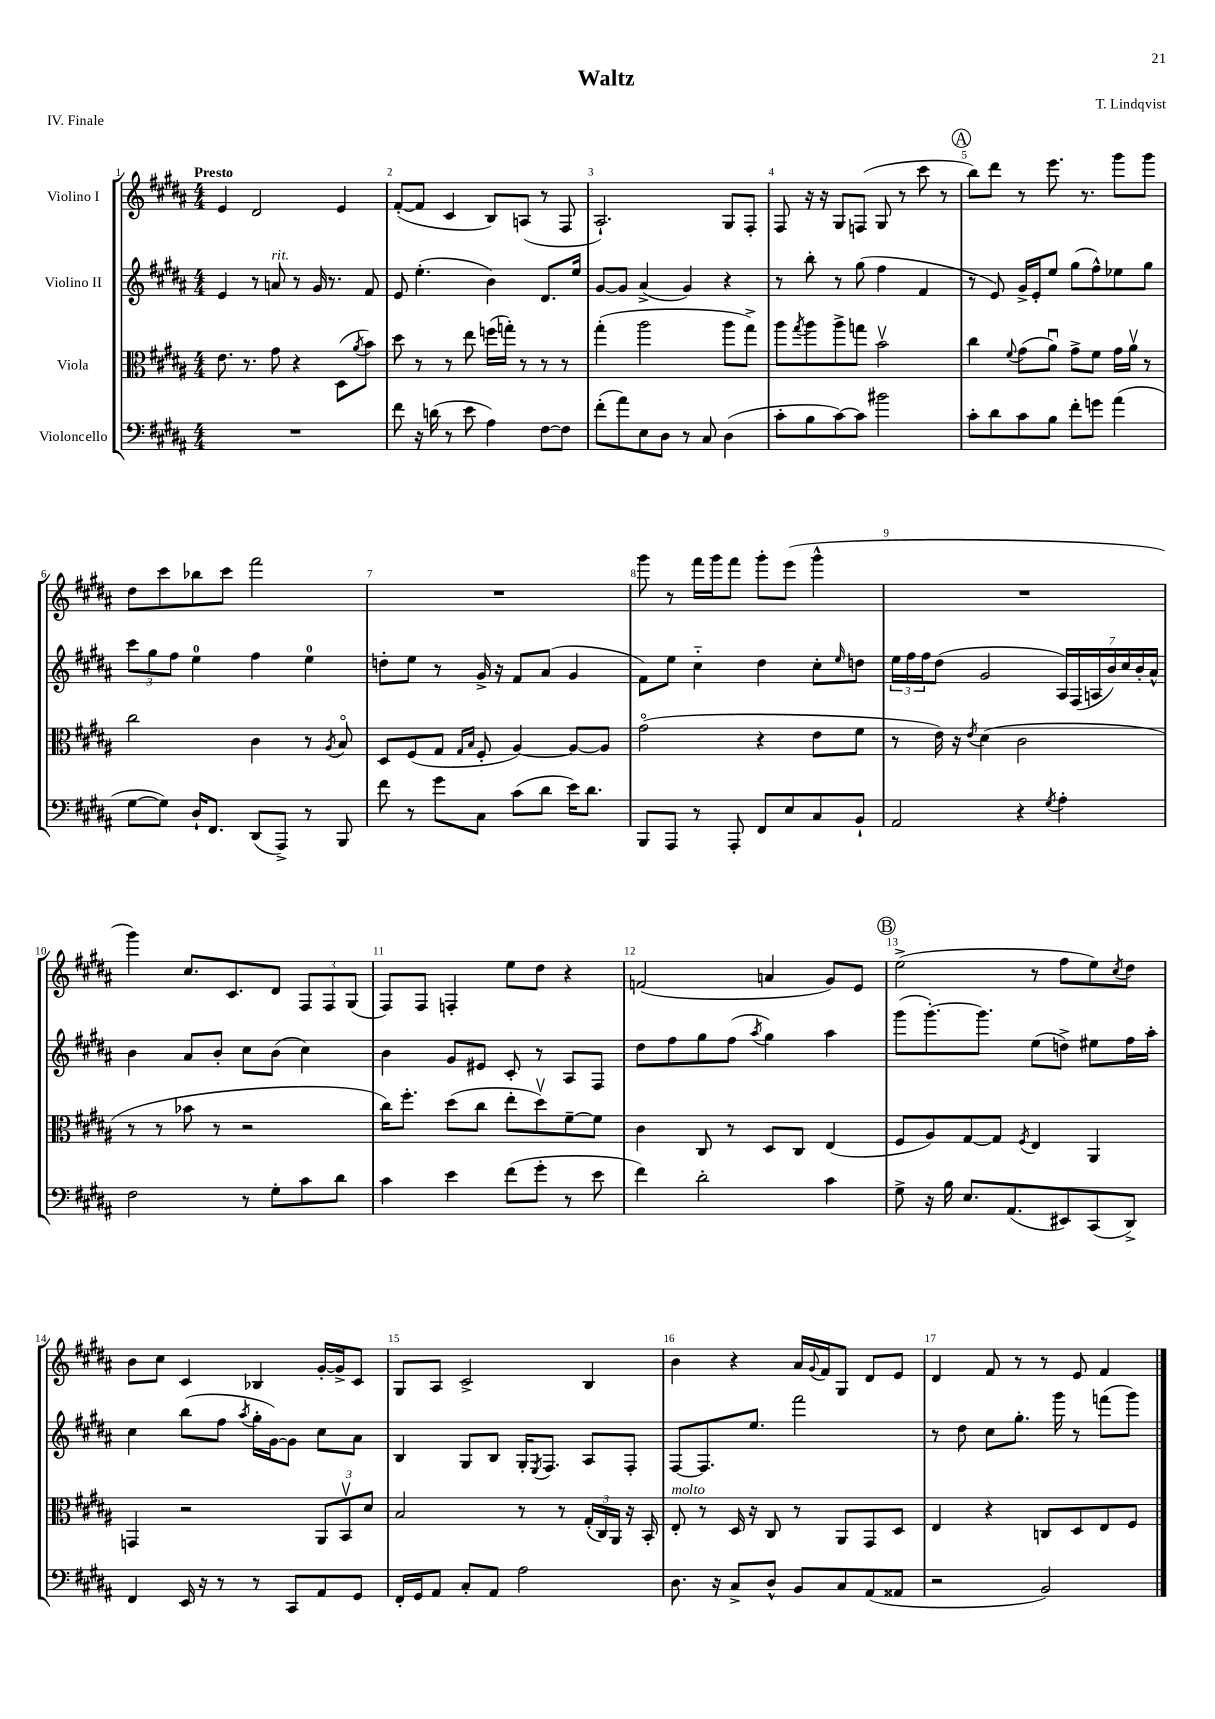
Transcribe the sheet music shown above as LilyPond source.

\header { title = "Waltz" composer = "T. Lindqvist" piece = "IV. Finale" }
<<
\new StaffGroup <<
\new Staff = "s0" \with { instrumentName = "Violino I" } {
    \clef treble \key b \major \numericTimeSignature \time 4/4 \tempo "Presto"
    e'4 dis'2 e'4 |
    fis'8~-.( fis'8 cis'4 b8) a8( r8 fis8 |
    ais2.-!) gis8 fis8-. |
    fis8 r16 r16 gis8 f8( gis8 r8 cis'''8 r8 |
    \mark \markup { \circle "A" } b''8) dis'''8 r8 e'''8. r8. gis'''8 gis'''8 |
    dis''8 cis'''8 bes''8 cis'''8 fis'''2 |
    R1 |
    gis'''8 r8 fis'''16 gis'''16 fis'''8 gis'''8-. e'''8( gis'''4-^ |
    R1 |
    gis'''4) cis''8. cis'8. dis'8 \tuplet 3/2 { fis8 fis8 gis8( } |
    fis8) fis8 f4-. e''8 dis''8 r4 |
    f'2( a'4 gis'8) e'8 |
    \mark \markup { \circle "B" } e''2->( r8 fis''8 e''8) \acciaccatura { cis''8 } dis''8 |
    b'8 cis''8 cis'4 bes4 gis'16~-. gis'16-> cis'8 |
    gis8 ais8 cis'2-> b4 |
    b'4 r4 ais'16 \appoggiatura { gis'8 } fis'16 gis8 dis'8 e'8 |
    dis'4 fis'8 r8 r8 e'8 fis'4 \bar "|." |
}
\new Staff = "s1" \with { instrumentName = "Violino II" } {
    \clef treble \key b \major \numericTimeSignature \time 4/4
    e'4 r8 a'8^\markup { \italic "rit." } r8 gis'16 r8. fis'8 |
    e'8 e''4.-.( b'4) dis'8. e''16 |
    gis'8~ gis'8 ais'4->( gis'4) r4 |
    r8 b''8-. r8 gis''8( fis''4 fis'4 |
    \mark \markup { \circle "A" } r8 e'8) gis'16-> e'16-. e''8 gis''8( fis''8-^) ees''8 gis''8 |
    \tuplet 3/2 { cis'''8 gis''8 fis''8 } e''4-0 fis''4 e''4-0 |
    d''8-. e''8 r8 gis'16-> r16 fis'8 ais'8( gis'4 |
    fis'8) e''8 cis''4-_ dis''4 cis''8-. \grace { e''16 } d''8 |
    \tuplet 3/2 { e''16 fis''16 fis''16 } dis''8( gis'2 \tuplet 7/4 { ais16) fis16( a16 b'16) cis''16 b'16-. ais'16-^ } |
    b'4 ais'8 b'8-. cis''8 b'8( cis''4) |
    b'4 gis'8 eis'8 cis'8-. r8 ais8 fis8 |
    dis''8 fis''8 gis''8 fis''8( \acciaccatura { ais''8 } gis''4) ais''4 |
    \mark \markup { \circle "B" } gis'''8( gis'''8.~-.) gis'''8. e''8( d''8->) eis''8 fis''16 ais''16-. |
    cis''4 b''8( fis''8 \acciaccatura { ais''8 } gis''16-. gis'16~) gis'8 cis''8 ais'8 |
    b4 gis8 b8 gis16-. \acciaccatura { e8 } fis8. ais8 fis8-. |
    fis8~ fis8. e''8. fis'''2 |
    r8 dis''8 cis''8 gis''8.-. gis'''16 r8 f'''8( gis'''8) \bar "|." |
}
\new Staff = "s2" \with { instrumentName = "Viola" } {
    \clef alto \key b \major \numericTimeSignature \time 4/4
    e'8. r8. gis'8 r4 dis8( \acciaccatura { ais'8 } b'8) |
    dis''8 r8 r8 e''8 f''16( g''16-.) r8 r8 r8 |
    gis''4-.( ais''2 ais''8 gis''8->) |
    ais''8 \acciaccatura { gis''8 } ais''8 ais''8-> g''8 b'2\upbow |
    \mark \markup { \circle "A" } cis''4 \appoggiatura { fis'8 } gis'8( ais'8\downbow) gis'8-> fis'8 gis'16 ais'16\upbow r8 |
    cis''2 cis'4 r8 \acciaccatura { ais8 } b8\flageolet |
    dis8 fis8( gis8 \grace { gis16 b16 } fis8-. ais4~) ais8~ ais8 |
    gis'2\flageolet( r4 e'8 fis'8 |
    r8 e'16) r16 \acciaccatura { e'8 } dis'4( cis'2 |
    r8 r8 bes'8 r8 r2 |
    cis''16) fis''8.-. dis''8( cis''8 e''8-. dis''8\upbow) fis'8~-- fis'8 |
    cis'4 cis8 r8 dis8 cis8 e4( |
    \mark \markup { \circle "B" } fis8 ais8) gis8~ gis8 \acciaccatura { fis8 } e4 ais,4 |
    g,4 r2 \tuplet 3/2 { ais,8 b,8\upbow dis'8 } |
    b2 r8 r8 \tuplet 3/2 { gis16-.( cis16) ais,16 } r16 b,16-. |
    e8-.^\markup { \italic "molto" } r8 dis16 r16 cis8 r8 ais,8 gis,8 dis8 |
    e4 r4 c8 dis8 e8 fis8 \bar "|." |
}
\new Staff = "s3" \with { instrumentName = "Violoncello" } {
    \clef bass \key b \major \numericTimeSignature \time 4/4
    R1 |
    fis'8 r16 d'16( r8 e'8 ais4) fis8~ fis8 |
    fis'8-.( ais'8) e8 dis8 r8 cis8 dis4( |
    cis'8-. b8 cis'8~) cis'8 bis'2 |
    \mark \markup { \circle "A" } cis'8-. dis'8 cis'8 b8 fis'8-. g'8 ais'4( |
    gis8~ gis8) dis16-! fis,8. dis,8( ais,,8->) r8 b,,8 |
    fis'8 r8 gis'8 cis8 cis'8( dis'8 e'16) dis'8. |
    b,,8 ais,,8 r8 ais,,8-. fis,8 e8 cis8 b,8-! |
    ais,2 r4 \acciaccatura { gis8 } ais4-. |
    fis2 r8 gis8-. cis'8 dis'8 |
    cis'4 e'4 fis'8( gis'8-. r8 e'8 |
    fis'4) dis'2-. cis'4 |
    \mark \markup { \circle "B" } gis8-> r16 b16 e8. ais,8.( eis,8) cis,8( dis,8->) |
    fis,4 e,16 r16 r8 r8 cis,8 ais,8 gis,8 |
    fis,16-. gis,16 ais,8 cis8-. ais,8 ais2 |
    dis8. r16 cis8-> dis8-^ b,8 cis8 ais,8( aisis,8 |
    r2 b,2) \bar "|." |
}
>>
>>
\layout { \context { \Score \override BarNumber.break-visibility = ##(#f #t #t) barNumberVisibility = #all-bar-numbers-visible } }
